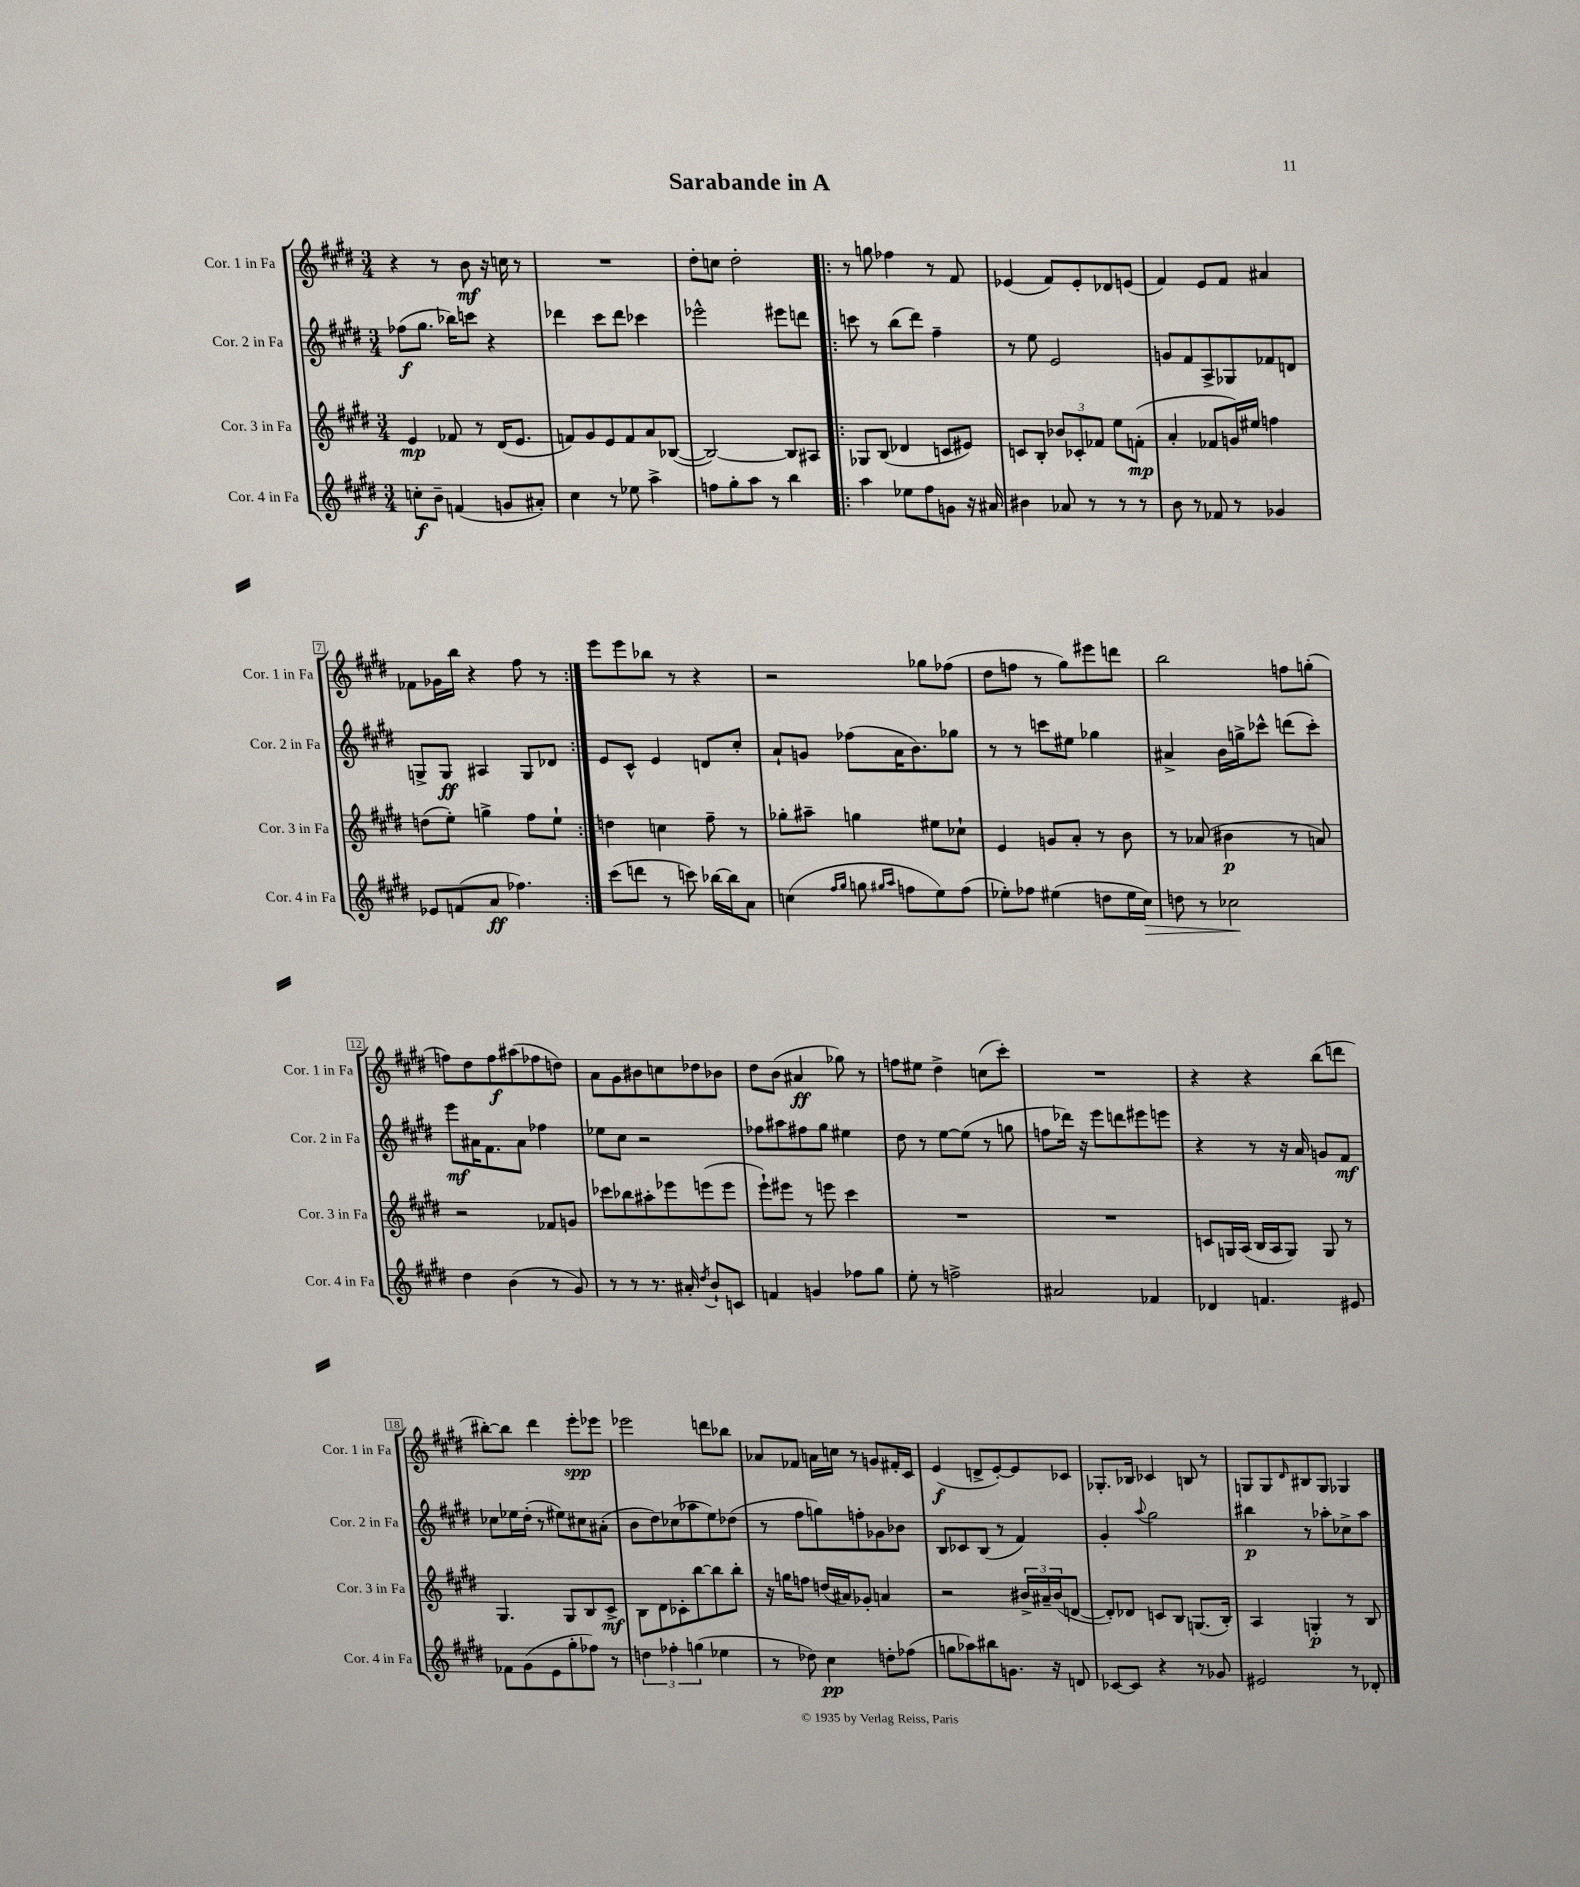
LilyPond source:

\header { title = "Sarabande in A" }
<<
\new StaffGroup <<
\new Staff = "s0" \with { instrumentName = "Cor. 1 in Fa" shortInstrumentName = "Cor. 1 in Fa" } {
    \clef treble \key e \major \numericTimeSignature \time 3/4
    r4 r8 b'8\mf r16 c''16 r8 |
    R2. |
    dis''8-. c''8 dis''2-. |
    \repeat volta 2 { r8 g''8 fes''4 r8 fis'8 |
    ees'4( fis'8) ees'8-. des'8 e'8( |
    fis'4) e'8 fis'8 ais'4 |
    fes'8 ges'16 b''16 r4 fis''8 r8 | }
    e'''8 e'''8 bes''8 r8 r4 |
    r2 ges''8 fes''8( |
    dis''8 f''8 r8 gis''8) eis'''8 d'''8 |
    b''2 f''8 g''8-.( |
    f''8) dis''8 f''8\f ais''8( fes''8 d''8) |
    a'8 gis'8 bis'8 c''8 des''8 bes'8 |
    dis''8 b'8( ais'4\ff ges''8) r8 |
    f''8 eis''8 dis''4-> c''8( cis'''8-.) |
    R2. |
    r4 r4 b''8( d'''8 |
    bis''8~-.) bis''8 dis'''4 e'''8-.\spp ees'''8 |
    ees'''2 d'''8 bes''8 |
    aes'8 fes'8 a'16 c''16 r8 g'8 fis'16-. cis'16 |
    e'4\f( d'8-> e'8~-.) e'8 ces'8 |
    ges8.-. bes16 ces'4 b8 r8 |
    g8 g8 \grace { dis'16 } bis8 g8 ges4 \bar "|." |
}
\new Staff = "s1" \with { instrumentName = "Cor. 2 in Fa" shortInstrumentName = "Cor. 2 in Fa" } {
    \clef treble \key e \major \numericTimeSignature \time 3/4
    fes''8\f( gis''8. bes''16) c'''8 r4 |
    des'''4 cis'''8 des'''8 ces'''4 |
    ees'''2-^ eis'''8 d'''8 |
    \repeat volta 2 { c'''8 r8 b''8( dis'''8) fis''4-- |
    r8 e''8 e'2 |
    g'8 fis'8 a8-> ges8 fes'8 d'8 |
    g8-> g8\ff ais4 g8 des'8 | }
    e'8 cis'8-^ e'4 d'8 cis''8-. |
    a'8-! g'8 fes''8( a'16 b'8.) ges''8 |
    r8 r8 c'''8 eis''8 ges''4 |
    ais'4-> b'16 g''16-> ces'''8-^ d'''8( ces'''8-.) |
    e'''8\mf ais'16 fis'8. ais'8 fes''4 |
    ees''8 cis''8 r2 |
    fes''8 ais''8 fis''8 gis''8 eis''4 |
    dis''8 r8 e''8~ e''8( r8 g''8 |
    f''8 des'''16) r16 e'''8 d'''8 eis'''8 e'''8 |
    r4 r8 r16 a'16 g'8 fis'8\mf |
    ces''8 ees''16 dis''16-.( r8 eis''8) cis''8 ais'8-.( |
    b'8 dis''8) ces''8( aes''8 e''8) des''8( |
    r8 fis''8 g''8) f''8-. ges'8 bes'8 |
    b8 ces'8 b8( r8 fis'4) |
    gis'4-. \appoggiatura { a''8 } gis''2 |
    bis''4\p r8 aes''8-. ces''8-> aes''8 \bar "|." |
}
\new Staff = "s2" \with { instrumentName = "Cor. 3 in Fa" shortInstrumentName = "Cor. 3 in Fa" } {
    \clef treble \key e \major \numericTimeSignature \time 3/4
    e'4\mp fes'8 r8 dis'16( e'8. |
    f'8) gis'8 e'8 f'8 a'8 bes8~( |
    bes2~) bes8 ais8 |
    \repeat volta 2 { ges8 b8( des'4 c'8 eis'8) |
    c'8 b8-. \tuplet 3/2 { bes'8 ces'8-. fes'8 } e''8 f'8-.\mp( |
    a'4-. fes'8 g'16) eis''16 f''4 |
    d''8( e''8-.) g''4-> fis''8 e''8-! | }
    d''4 c''4 fis''8-- r8 |
    ges''8-. ais''8-- g''4 eis''8 ces''8-! |
    e'4 g'8 a'8-. r8 b'8 |
    r8 aes'8( bis'4\p r8 a'8) |
    r2 fes'8 g'8 |
    ces'''8 bes''8 ais''8-. ees'''8 e'''8( e'''8 |
    e'''8-!) eis'''8 r8 e'''8 cis'''4 |
    R2. |
    R2. |
    c'8 g16 a16( b16 a16 g8) g8 r8 |
    gis4. gis8 b8 cis'8->\mf |
    b8 dis'8 ces'8-. b''8~ b''8 b''8-. |
    r16 g''16 f''8 d''16( ais'16) ges'8-. a'4 |
    r2 \tuplet 3/2 { bis'16-> ais'16-- bis'16( } d'8~ |
    d'8-.) des'8 c'8 b8 g8.( b16-.) |
    a4 g4-.\p r8 b8 \bar "|." |
}
\new Staff = "s3" \with { instrumentName = "Cor. 4 in Fa" shortInstrumentName = "Cor. 4 in Fa" } {
    \clef treble \key e \major \numericTimeSignature \time 3/4
    c''8-.\f b'8-- f'4( g'8 ais'8-.) |
    cis''4 r8 ees''8 a''4-> |
    f''8 gis''8-. a''8 r8 b''4 |
    \repeat volta 2 { a''4 ees''8 fis''8 g'8 r16 ais'16 |
    bis'4 aes'8 r8 r8 r8 |
    b'8 r8 fes'8 r8 ges'4 |
    ees'8 f'8( a'8\ff fes''4.) | }
    cis'''8( d'''8 r8 c'''8) bes''16~ bes''16 a'8 |
    c''4( \grace { fis''16 gis''16 } g''8 \grace { gis''16 a''16 } f''8 e''8) f''8( |
    ees''8-.) fes''8 eis''4( d''8 eis''16 cis''16\>) |
    d''8 r8 ces''2\! |
    dis''4 b'4( r8 gis'8) |
    r8 r8 r8. ais'16-. \acciaccatura { dis''8 } b'8-! c'8 |
    f'4 g'4 fes''8 gis''8 |
    e''8-. r8 f''2-> |
    ais'2 fes'4 |
    des'4 f'4. eis'8 |
    fes'8 gis'8( e'8 gis''8-. fes''8) r8 |
    \tuplet 3/2 { d''4 fes''4-. g''4( } ees''4 |
    r8 des''8) cis''4\pp d''8-. fes''8( |
    g''8 aes''8) bis''8 g'8. r16 d'8 |
    ces'8~ ces'8 r4 r8 ges'8 |
    eis'2 r8 des'8-. \bar "|." |
}
>>
>>
\layout { \context { \Score \override BarNumber.stencil = #(make-stencil-boxer 0.1 0.3 ly:text-interface::print) } }
